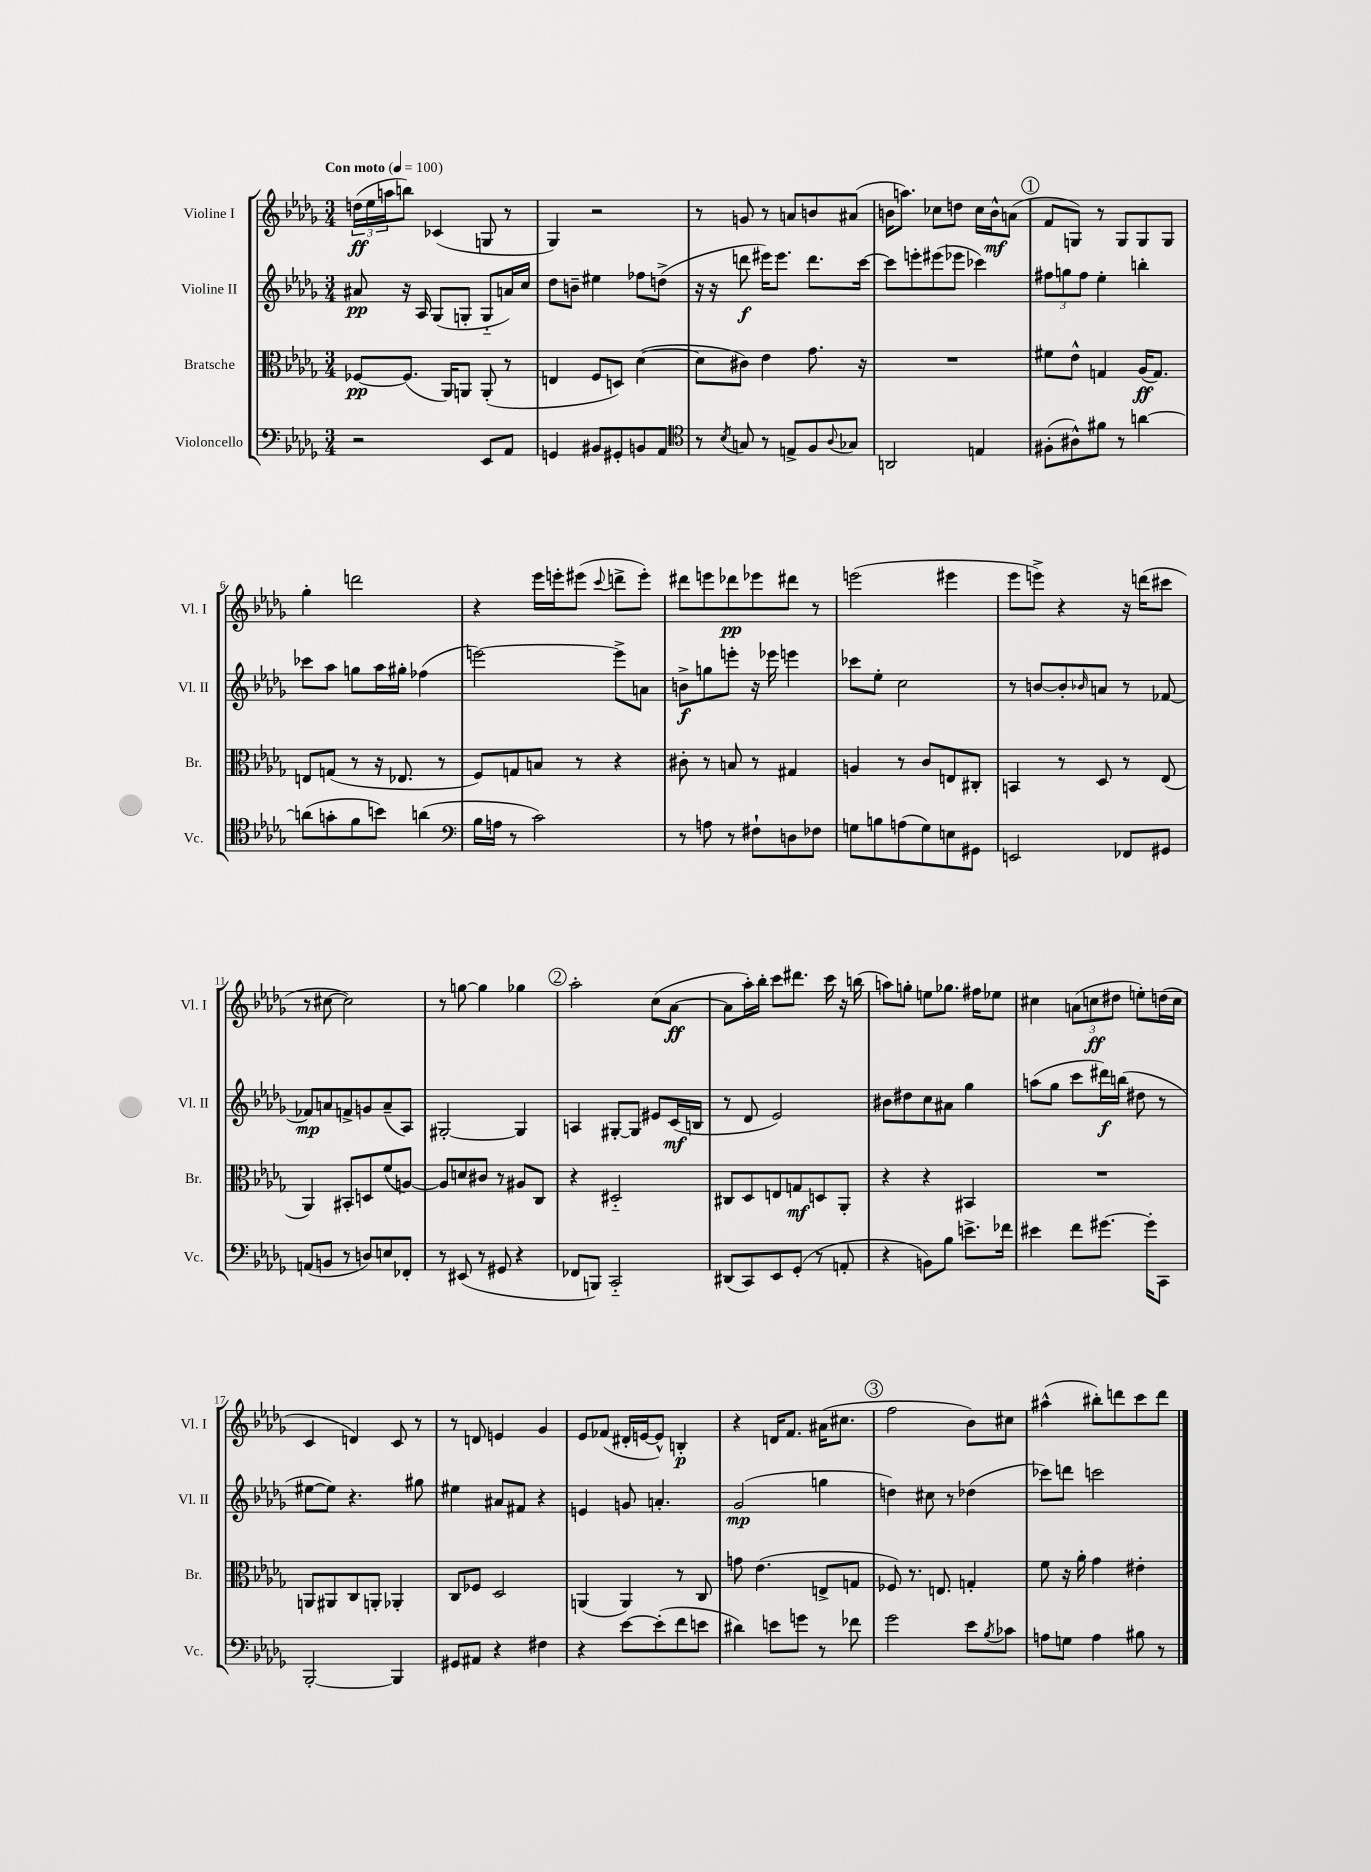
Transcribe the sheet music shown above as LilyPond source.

<<
\new StaffGroup <<
\new Staff = "s0" \with { instrumentName = "Violine I" shortInstrumentName = "Vl. I" } {
    \clef treble \key des \major \numericTimeSignature \time 3/4 \tempo "Con moto" 4 = 100
    \tuplet 3/2 { d''16\ff( ees''16 a''16 } b''8) ces'4( g8 r8 |
    ges4) r2 |
    r8 g'8 r8 a'8 b'8 ais'8( |
    b'16 a''8.) ces''8 d''8 ces''16 b'16-^\mf a'8( |
    \mark \markup { \circle "1" } f'8 g8) r8 g8 g8 g8 |
    ges''4-. d'''2 |
    r4 ees'''16 e'''16-. eis'''8( \appoggiatura { c'''8 } d'''8-> eis'''8-.) |
    dis'''8 e'''8 des'''8\pp ees'''8 dis'''8 r8 |
    e'''2( eis'''4 |
    ees'''8 e'''8->) r4 r16 d'''16( cis'''8 |
    r8 cis''8~ cis''2) |
    r8 g''8~ g''4 ges''4 |
    \mark \markup { \circle "2" } aes''2-. c''8( aes'8~\ff |
    aes'8 aes''16-.) bes''16-. c'''8 dis'''8. c'''16 r16 b''16( |
    a''8) g''8-. e''8 ges''8. fis''16 ees''8 |
    cis''4 \tuplet 3/2 { a'8( c''8\ff dis''8 } e''8-.) d''16( c''16 |
    c'4 d'4) c'8 r8 |
    r8 d'8 e'4 ges'4 |
    ees'8 fes'8( dis'16-. e'16~ e'8-^) b4-.\p |
    r4 d'16 f'8. ais'16( cis''8. |
    \mark \markup { \circle "3" } f''2 bes'8) cis''8 |
    ais''4-^( bis''8-.) d'''8 c'''8 d'''8 \bar "|." |
}
\new Staff = "s1" \with { instrumentName = "Violine II" shortInstrumentName = "Vl. II" } {
    \clef treble \key des \major \numericTimeSignature \time 3/4
    ais'8\pp r16 aes16 ges8( g8-. g8-_ a'16) c''16 |
    des''8 b'8-- eis''4 fes''8 d''8->( |
    r16 r16 d'''8\f eis'''16) eis'''8. d'''8. c'''16~ |
    c'''8 e'''8-. eis'''8( ees'''8 ces'''4) |
    \mark \markup { \circle "1" } \tuplet 3/2 { fis''8 g''8 fis''8 } ees''4-. b''4-. |
    ces'''8 aes''8 g''8 aes''16 gis''16-. fes''4( |
    e'''2~) e'''8-> a'8 |
    b'8->\f g''8 e'''8-. r16 ees'''16 e'''4 |
    ces'''8 ees''8-. c''2 |
    r8 b'8~ b'8-. \grace { bes'16 } a'8 r8 fes'8~ |
    fes'8\mp a'8 f'8-> g'8 a'8--( aes8) |
    gis2~-. gis4 |
    \mark \markup { \circle "2" } a4 gis8~-. gis8 eis'8 c'16\mf( b16 |
    r8 des'8 ees'2) |
    bis'8 dis''8 c''8 ais'8 ges''4 |
    a''8( ges''8 c'''8 dis'''16\f) b''16( dis''8 r8 |
    eis''8~ eis''8) r4. gis''8 |
    eis''4 ais'8 fis'8 r4 |
    e'4 g'8 a'4.-. |
    ges'2\mp( g''4 |
    \mark \markup { \circle "3" } d''4) cis''8 r8 des''4( |
    ces'''8) d'''8 c'''2 \bar "|." |
}
\new Staff = "s2" \with { instrumentName = "Bratsche" shortInstrumentName = "Br." } {
    \clef alto \key des \major \numericTimeSignature \time 3/4
    fes8~\pp fes8.( aes,16) a,8 a,8-.( r8 |
    e4 f8 d8) des'4~( |
    des'8 cis'8) ees'4 ges'8. r16 |
    R2. |
    \mark \markup { \circle "1" } fis'8 ees'8-^ g4 aes16\ff( g8.) |
    e8 g8( r8 r16 ees8. r8 |
    f8) g8 b8 r8 r4 |
    cis'8-. r8 b8 r8 gis4 |
    a4 r8 c'8 e8 cis8-. |
    b,4 r8 des8 r8 ees8( |
    aes,4) bis,8-. d8 f'8( a8~) |
    a8 d'8 cis'8 r8 ais8 c8 |
    \mark \markup { \circle "2" } r4 dis2-_ |
    cis8 des8 e8 g8\mf d8 aes,8-. |
    r4 r4 bis,4 |
    R2. |
    a,8 ais,8 c8 a,8-. aes,4-. |
    c8 fes8 des2 |
    a,4( a,4) r8 c8 |
    g'8 ees'4.( e8-> g8 |
    \mark \markup { \circle "3" } fes8) r8. e8. g4-. |
    f'8 r16 aes'16-. ges'4 eis'4-. \bar "|." |
}
\new Staff = "s3" \with { instrumentName = "Violoncello" shortInstrumentName = "Vc." } {
    \clef bass \key des \major \numericTimeSignature \time 3/4
    r2 ees,8 aes,8 |
    g,4 bis,8 gis,8-. b,8 aes,8 |
    \clef tenor r8 \acciaccatura { bes8 } g8 r8 e8-> f8 \appoggiatura { aes8 } ges8 |
    a,2 e4 |
    \mark \markup { \circle "1" } fis8-.( ais8-^) fis'8 r8 a'4~ |
    a'8( g'8-. f'8 b'8) a'4( |
    \clef bass bes16 a16 r8 c'2) |
    r8 a8 r8 fis8-! d8 fes8 |
    g8 b8 a8( g8) e8 gis,8 |
    e,2 fes,8 gis,8 |
    a,8( b,8 r8 d8) e8 fes,8-. |
    r8 eis,8( r8 gis,8 r4 |
    \mark \markup { \circle "2" } fes,8 b,,8) c,2-_ |
    dis,8( c,8) ees,8 ges,8-.( r8 a,8-. |
    r4 b,8) bes8 e'8.-> fes'16 |
    eis'4 f'8 gis'8.~ gis'16-. c,8 |
    bes,,2~-. bes,,4 |
    gis,8 ais,8 r4 fis4 |
    r4 ees'8~ ees'8-.( f'8 e'8 |
    dis'4) e'8 g'8 r8 fes'8 |
    \mark \markup { \circle "3" } ges'2 ees'8 \acciaccatura { bes8 } ces'8 |
    a8 g8 a4 bis8 r8 \bar "|." |
}
>>
>>
